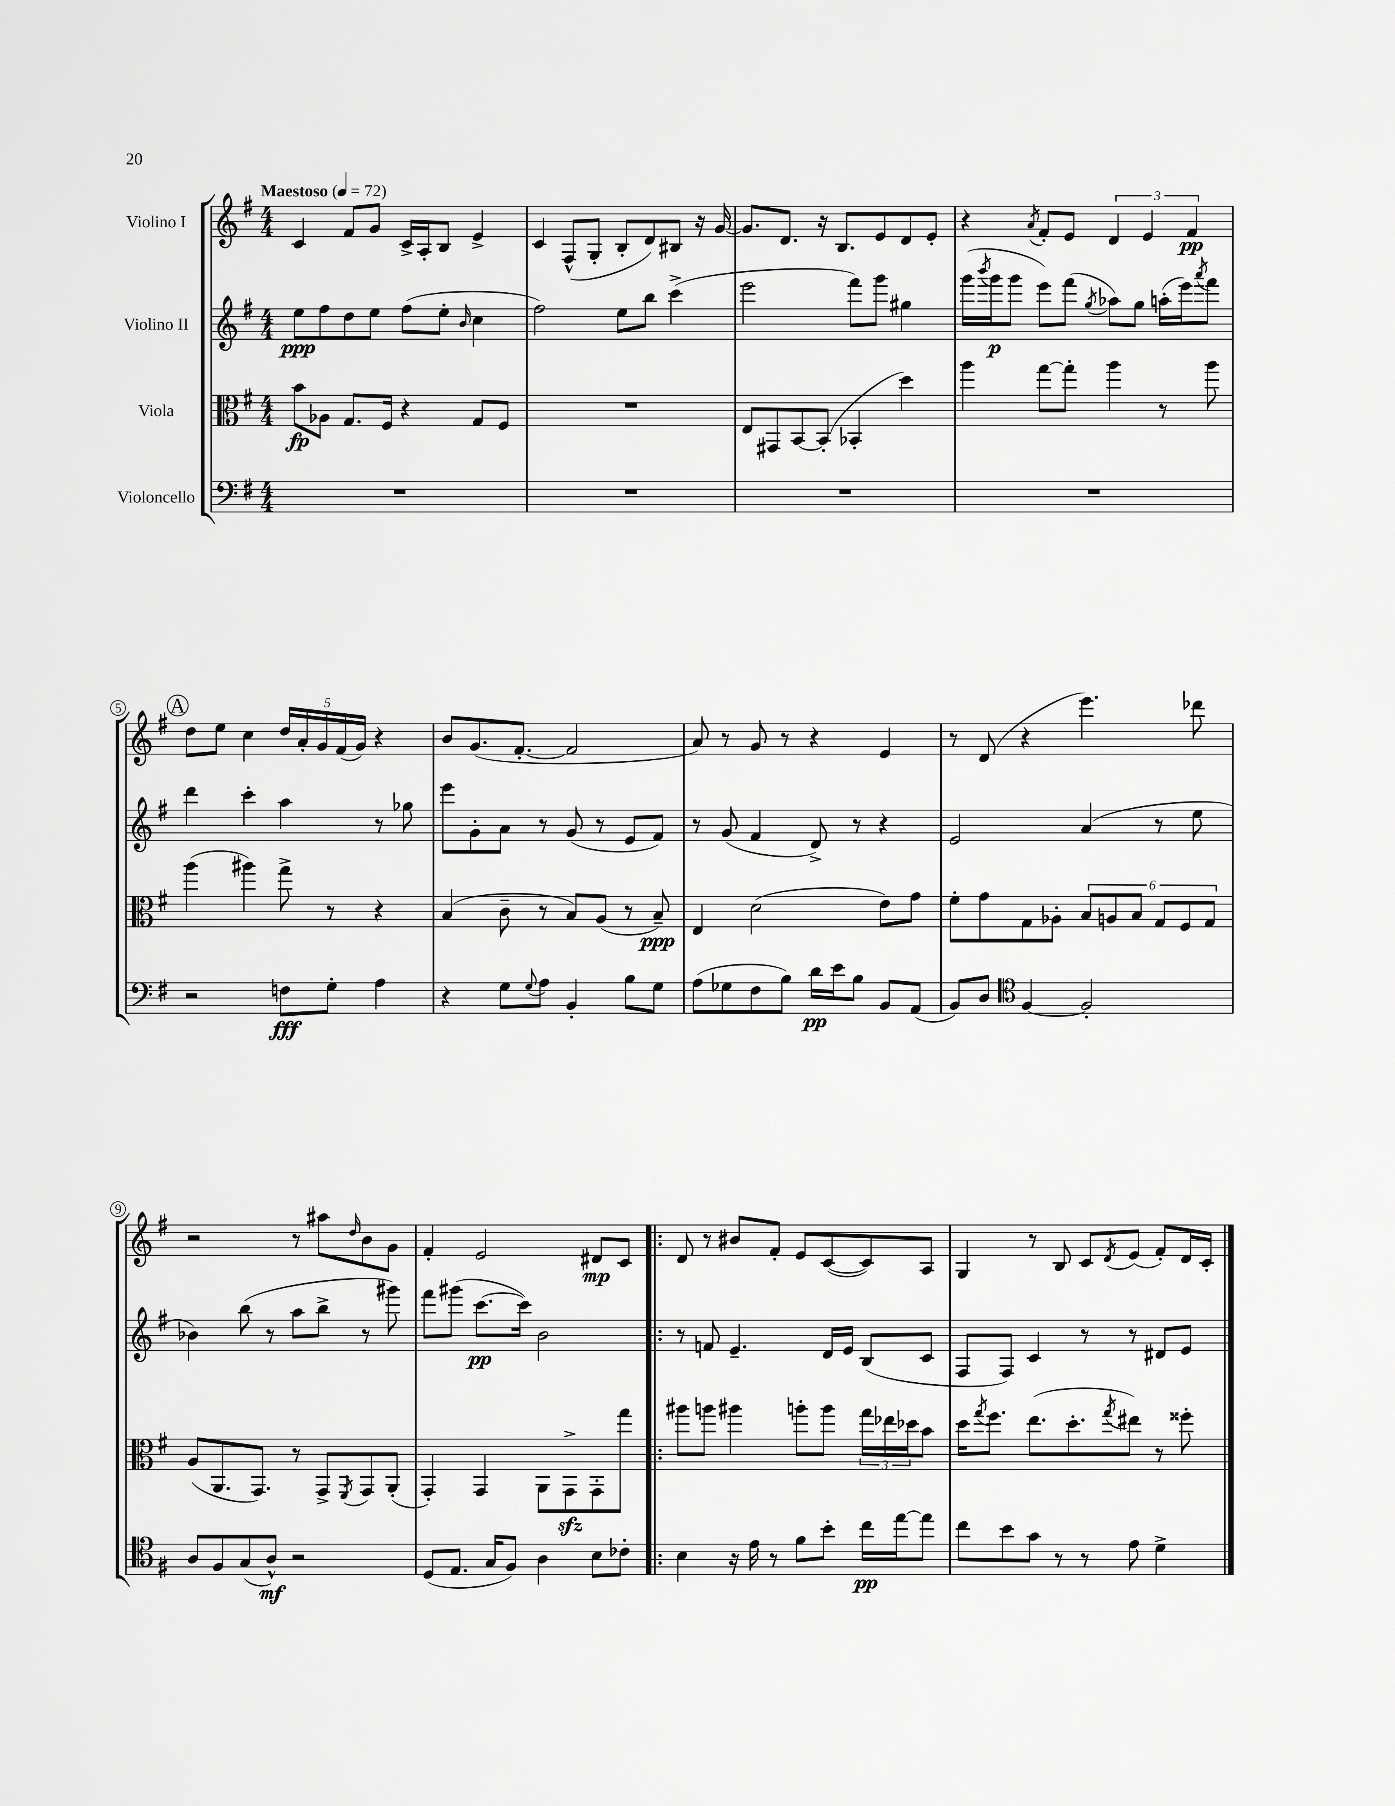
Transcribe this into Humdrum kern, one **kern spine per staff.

**kern	**dynam	**kern	**dynam	**kern	**dynam	**kern	**dynam
*part4	*part4	*part3	*part3	*part2	*part2	*part1	*part1
*staff4	*staff4	*staff3	*staff3	*staff2	*staff2	*staff1	*staff1
*I"Violoncello	*	*I"Viola	*	*I"Violino II	*	*I"Violino I	*
*clefF4	*	*clefC3	*	*clefG2	*	*clefG2	*
*k[f#]	*	*k[f#]	*	*k[f#]	*	*k[f#]	*
*M4/4	*	*M4/4	*	*M4/4	*	*M4/4	*
*MM72	*	*MM72	*	*MM72	*	*MM72	*
=1	=1	=1	=1	=1	=1	=1	=1
!	!	!	!	!	!	!LO:TX:a:B:t=Maestoso	!
1r	.	8b\L	fp	8ee\L	ppp	4c/	.
.	.	8A-X\J	.	8ff#\	.	.	.
.	.	8.G/L	.	8dd\	.	8f#/L	.
.	.	.	.	8ee\J	.	8g/J	.
.	.	16F#/Jk	.	.	.	.	.
.	.	4r	.	(8ff#\L	.	16c^/LL	.
.	.	.	.	.	.	16A'/J	.
.	.	.	.	8ee'\J	.	8B/J	.
.	.	.	.	16qqb/	.	.	.
.	.	8G/L	.	4cc\	.	4e^/	.
.	.	8F#/J	.	.	.	.	.
=2	=2	=2	=2	=2	=2	=2	=2
1r	.	1r	.	2ff#\)	.	4c/	.
.	.	.	.	.	.	(8F#^^/L	.
.	.	.	.	.	.	8G'/J	.
.	.	.	.	8ee\L	.	8B'/L	.
.	.	.	.	8bb\J	.	8d/)	.
.	.	.	.	(4ccc^\	.	8B#X/J	.
.	.	.	.	.	.	16r	.
.	.	.	.	.	.	[16g/	.
=3	=3	=3	=3	=3	=3	=3	=3
1r	.	8E/L	.	2eee\	.	8.g/L]	.
.	.	8GG#X/	.	.	.	.	.
.	.	.	.	.	.	8.d/J	.
.	.	[8BB/	.	.	.	.	.
.	.	(8BB'/J]	.	.	.	16r	.
.	.	.	.	.	.	8.B/L	.
.	.	4BB-X'/	.	8fff#\L)	.	.	.
.	.	.	.	8ggg\J	.	8e/	.
.	.	4dd\)	.	4gg#X\	.	8d/	.
.	.	.	.	.	.	8e'/J	.
=4	=4	=4	=4	=4	=4	=4	=4
1r	.	4aa\	.	(16ggg\LL	.	4r	.
.	.	.	.	8qbbb/	.	.	.
.	.	.	.	16ggg\J	p	.	.
.	.	.	.	8ggg\J	.	.	.
.	.	.	.	.	.	8qa/	.
.	.	[8gg\L	.	8eee\L)	.	8f#'/L	.
.	.	8gg'\J]	.	(8fff#\J	.	8e/J	.
.	.	.	.	8qgg/	.	.	.
.	.	4aa\	.	8aa-X\L)	.	6d/	.
.	.	.	.	8gg\J	.	.	.
.	.	.	.	.	.	6e/	.
.	.	8r	.	(16aan'\LL	.	.	.
.	.	.	.	16eee\J)	.	.	.
.	.	.	.	.	.	6f#/	pp
.	.	.	.	8qaaa/	.	.	.
.	.	8aa\	.	8fff#\J	.	.	.
!!LO:LB:g=z
!!LO:REH:place=s1:t=A
=5	=5	=5	=5	=5	=5	=5	=5
2r	.	(4aa\	.	4ddd\	.	8dd\L	.
.	.	.	.	.	.	8ee\J	.
.	.	4aa#X\)	.	4ccc'\	.	4cc\	.
8Fn\L	fff	8gg^\	.	4aa\	.	20dd/LL	.
.	.	.	.	.	.	20a'/	.
.	.	.	.	.	.	20g/	.
8G'\J	.	8r	.	.	.	.	.
.	.	.	.	.	.	(20f#/	.
.	.	.	.	.	.	20g/JJ)	.
4A\	.	4r	.	8r	.	4r	.
.	.	.	.	8gg-X\	.	.	.
=6	=6	=6	=6	=6	=6	=6	=6
4r	.	(4B/	.	8eee\L	.	8b/L	.
.	.	.	.	8g'\	.	(8.g/	.
8G\L	.	8c~\	.	8a\J	.	.	.
.	.	.	.	.	.	[8.f#'/J	.
8qqG/	.	.	.	.	.	.	.
8A\J	.	8r	.	8r	.	.	.
4BB'/	.	8B/L)	.	(8g/	.	2f#/]	.
.	.	(8A/J	.	8r	.	.	.
8B\L	.	8r	.	8e/L	.	.	.
8G\J	.	8B~/)	ppp	8f#/J)	.	.	.
=7	=7	=7	=7	=7	=7	=7	=7
(8A\L	.	4E/	.	8r	.	8a/)	.
8G-X\	.	.	.	(8g/	.	8r	.
8F#\	.	(2d\	.	4f#/	.	8g/	.
8B\J)	.	.	.	.	.	8r	.
16d\LL	pp	.	.	8d^/)	.	4r	.
16e\J	.	.	.	.	.	.	.
8B\J	.	.	.	8r	.	.	.
8BB/L	.	8e\L)	.	4r	.	4e/	.
(8AA/J	.	8g\J	.	.	.	.	.
=8	=8	=8	=8	=8	=8	=8	=8
8BB/L)	.	8f#'\L	.	2e/	.	8r	.
8D/J	.	8g\	.	.	.	(8d/	.
*clefC4	*	*	*	*	*	*	*
[4F#/	.	8G\	.	.	.	4r	.
.	.	8A-X'\J	.	.	.	.	.
2F#'/]	.	12B/L	.	(4a/	.	4.eee\)	.
.	.	12An/	.	.	.	.	.
.	.	12B/J	.	.	.	.	.
.	.	12G/L	.	8r	.	.	.
.	.	12F#/	.	.	.	.	.
.	.	.	.	8ee\	.	8ddd-X\	.
.	.	12G/J	.	.	.	.	.
!!LO:LB:g=z
=9	=9	=9	=9	=9	=9	=9	=9
8A/L	.	(8A/L	.	4b-X\)	.	2r	.
8F#/	.	8.AA/	.	.	.	.	.
(8G/	.	.	.	(8bb\	.	.	.
.	.	8.GG/J)	.	.	.	.	.
8A^^/J)	mf	.	.	8r	.	.	.
2r	.	8r	.	8aa\L	.	8r	.
.	.	8GG^/L	.	8bb^\J	.	8aa#X\L	.
.	.	8qFF#/	.	.	.	16qqdd/	.
.	.	8GG/	.	8r	.	8b\	.
.	.	(8AA'/J	.	8ggg#X\)	.	8g\J	.
=10	=10	=10	=10	=10	=10	=10	=10
(8D/L	.	4GG'/)	.	8fff#\L	.	4f#'/	.
8.E/J	.	.	.	(8ggg#X\J	.	.	.
.	.	4GG/	.	[8.ccc\L	pp	2e/	.
16G/KL	.	.	.	.	.	.	.
8F#/J)	.	.	.	.	.	.	.
.	.	.	.	16ccc\Jk])	.	.	.
4A\	.	8AA\L	.	2b\	.	.	.
.	.	8GGzz^\	.	.	.	.	.
8B\L	.	8GG'\	.	.	.	8d#X/L	mp
8c-X'\J	.	8gg\J	.	.	.	8c/J	.
=11!|:	=11!|:	=11!|:	=11!|:	=11!|:	=11!|:	=11!|:	=11!|:
4B\	.	8aa#X\L	.	8r	.	8d/	.
.	.	8aan\J	.	8fn/	.	8r	.
16r	.	4aa#X\	.	4.e~/	.	8b#X/L	.
16e\	.	.	.	.	.	.	.
8r	.	.	.	.	.	8f#'/J	.
8f#\L	.	8aan'\L	.	.	.	8e/L	.
8b'\J	.	8aa\J	.	16d/LL	.	([8c/	.
.	.	.	.	16e/JJ	.	.	.
16cc\LL	pp	24gg\LL	.	(8B/L	.	8c/])	.
.	.	24ee-X\	.	.	.	.	.
[16ee\J	.	.	.	.	.	.	.
.	.	24dd-X\J	.	.	.	.	.
8ee\J]	.	8b\J	.	8c/J	.	8A/J	.
=12	=12	=12	=12	=12	=12	=12	=12
8cc\L	.	16dd\KL	.	8F#/L	.	4G/	.
.	.	8qgg/	.	.	.	.	.
.	.	8.ff#\J	.	.	.	.	.
8b\	.	.	.	8F#/J)	.	.	.
8g\J	.	(8.ee\L	.	4c/	.	8r	.
8r	.	.	.	.	.	8B/	.
.	.	8.dd'\	.	.	.	.	.
8r	.	.	.	8r	.	8c/L	.
.	.	8qgg/	.	.	.	8qd/	.
8e\	.	8ee#X\J)	.	8r	.	(8e/J	.
4d^\	.	8r	.	8d#X/L	.	8f#'/L)	.
.	.	8ff##X'\	.	8e/J	.	16d/L	.
.	.	.	.	.	.	16c'/JJ	.
==	==	==	==	==	==	==	==
*-	*-	*-	*-	*-	*-	*-	*-
